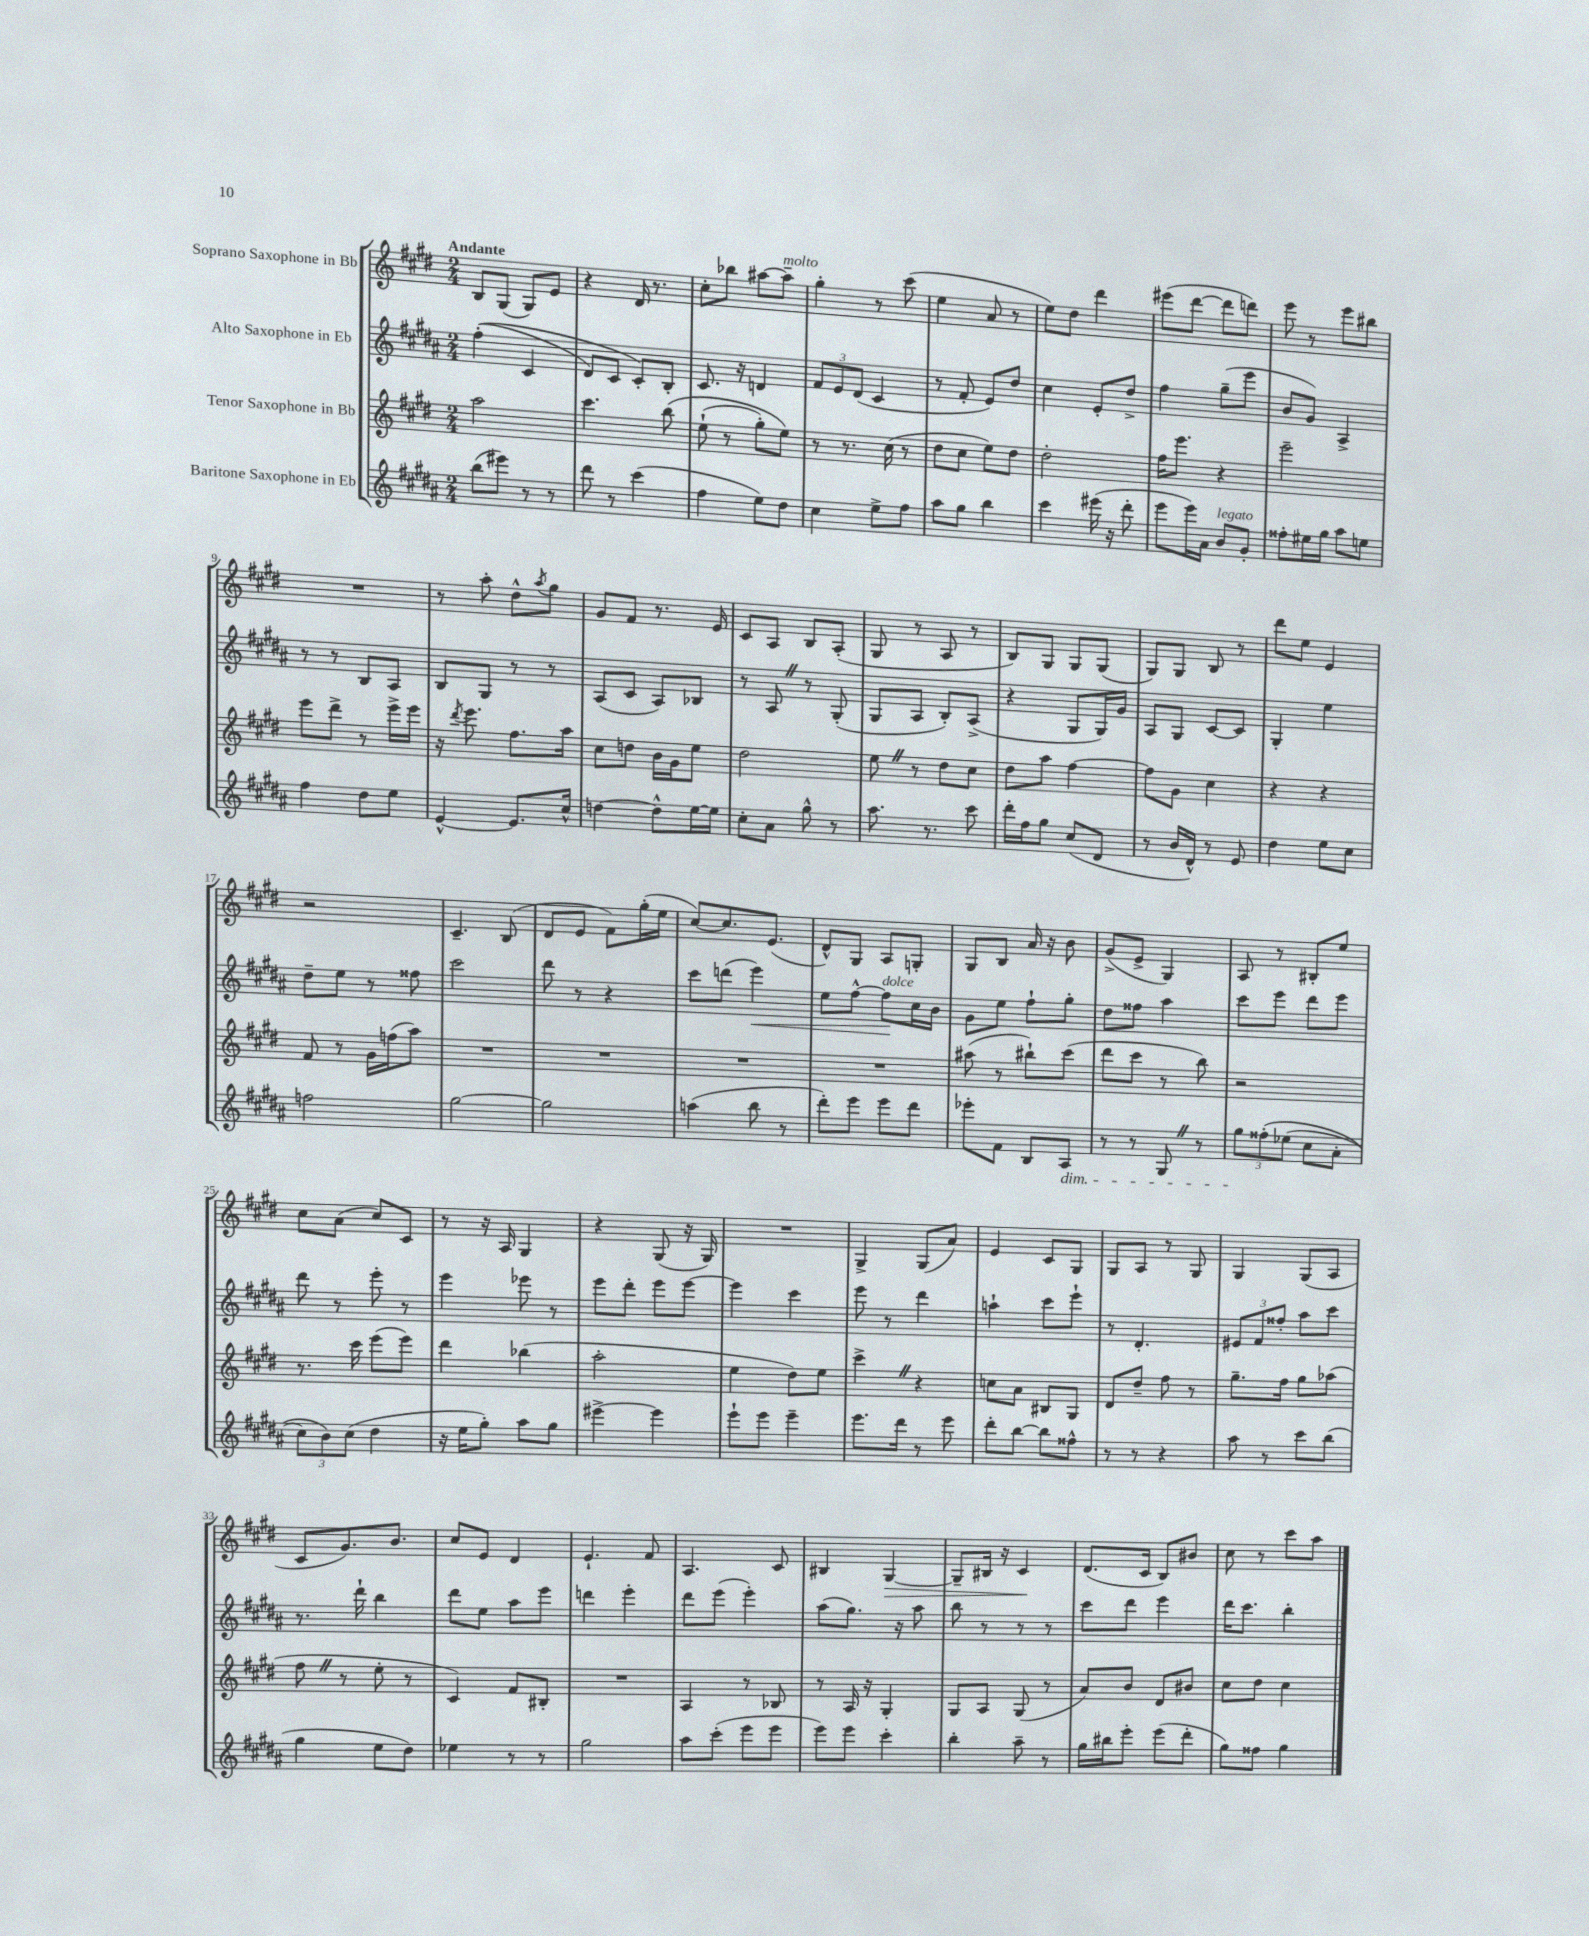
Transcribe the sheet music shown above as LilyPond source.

<<
\new StaffGroup <<
\new Staff = "s0" \with { instrumentName = "Soprano Saxophone in Bb" } {
    \clef treble \key e \major \numericTimeSignature \time 2/4 \tempo "Andante"
    b8 gis8( gis8) e'8 |
    r4 dis'16 r8. |
    cis''8-. bes''8 ais''8~ ais''8--^\markup { \italic "molto" } |
    gis''4-. r8 cis'''8( |
    e''4 a'8 r8 |
    e''8) dis''8 dis'''4 |
    eis'''8( dis'''8~ dis'''8 d'''8) |
    e'''8 r8 e'''8 bis''8 |
    R2 |
    r8 a''8-. dis''8-^ \acciaccatura { a''8 } gis''8 |
    gis'8 fis'8 r8. e'16 |
    cis'8 a8 b8 a8-.( |
    gis8 r8 a8 r8 |
    b8) gis8 gis8 gis8( |
    gis8) gis8 b8 r8 |
    dis'''8 e''8 e'4 |
    r2 |
    cis'4.-- b8( |
    dis'8 e'8 fis'8) gis''16-.( e''16 |
    cis''8~) cis''8. e'8.( |
    dis'8-^) gis8 a8 g8-. |
    gis8 b8 a'16 r16 b'8 |
    gis'8->( e'8-> gis4) |
    a8 r8 bis8-. e''8 |
    cis''8 a'8( cis''8) cis'8 |
    r8 r16 a16 gis4 |
    r4 gis8( r16 gis16) |
    R2 |
    gis4-> gis8( a'8) |
    e'4 cis'8 gis8 |
    gis8 a8 r8 gis8 |
    gis4 gis8( a8 |
    cis'8 gis'8.) b'8. |
    cis''8 e'8 dis'4 |
    e'4.-! fis'8 |
    a4. cis'8 |
    bis4 gis4~\> |
    gis8-- bis16 r16 cis'4\! |
    dis'8.( cis'16 b8) bis'8 |
    cis''8 r8 cis'''8 a''8 \bar "|." |
}
\new Staff = "s1" \with { instrumentName = "Alto Saxophone in Eb" } {
    \clef treble \key b \major \numericTimeSignature \time 2/4
    fis''4-.(\( cis'4 |
    dis'8) cis'8 cis'8-.\) b8-. |
    cis'8. r16 d'4 |
    \tuplet 3/2 { fis'8 e'8 dis'8( } cis'4 |
    r8 fis'8-. e'8) dis''8 |
    cis''4 e'8-. dis''8-> |
    fis''4 gis''8--( e'''8 |
    b'8 gis'8) ais4-> |
    r8 r8 b8 ais8 |
    b8 gis8 r8 r8 |
    ais8( cis'8 ais8) bes8 |
    r8 ais8 \once \override BreathingSign.text = \markup { \musicglyph "scripts.caesura.straight" } \breathe r8 gis8-.( |
    gis8 ais8 b8-.) ais8->( |
    r4 gis8 gis16) gis'16 |
    ais8 gis8 cis'8~ cis'8 |
    gis4-. e''4 |
    dis''8-- e''8 r8 fisis''8 |
    cis'''2 |
    dis'''8 r8 r4 |
    cis'''8 d'''8( e'''4\<) |
    e''8 fis''8~-^ fis''8\!^\markup { \italic "dolce" } cis''16 b'16 |
    gis'8 e''8 fis''8-! gis''8-. |
    dis''8 fisis''8 ais''4 |
    cis'''8 e'''8 dis'''8 e'''8 |
    dis'''8 r8 e'''8-. r8 |
    e'''4 ees'''8 r8 |
    e'''8 dis'''8-. e'''8 e'''8~ |
    e'''4 cis'''4 |
    e'''8 r8 dis'''4 |
    a''4-! cis'''8 e'''8-! |
    r8 dis'4.-. |
    \tuplet 3/2 { eis'8 fis'8 fisis''8-. } ais''8 cis'''8 |
    r8. dis'''16-! b''4 |
    dis'''8 e''8 ais''8 e'''8 |
    d'''4 e'''4-. |
    dis'''8 e'''8( e'''4-.) |
    ais''8( gis''8.) r16 ais''8 |
    b''8 r8 r8 r8 |
    cis'''8 dis'''8 e'''4 |
    dis'''16 cis'''8. b''4-. \bar "|." |
}
\new Staff = "s2" \with { instrumentName = "Tenor Saxophone in Bb" } {
    \clef treble \key e \major \numericTimeSignature \time 2/4
    a''2 |
    cis'''4. b''8\( |
    e''8-!( r8 gis''8-.) e''8\) |
    r8 r8. cis''16( r8 |
    dis''8 cis''8 e''8) dis''8 |
    dis''2-. |
    fis''16 e'''8. r4 |
    e'''2-- |
    e'''8 dis'''8-> r8 e'''16-> e'''16 |
    r16 \acciaccatura { dis'''8 } e'''8. fis''8. a''16 |
    cis''8 d''8 b'16 gis'16 e''8 |
    dis''2 |
    e''8 \once \override BreathingSign.text = \markup { \musicglyph "scripts.caesura.straight" } \breathe r8 dis''8 cis''8 |
    dis''8 a''8 fis''4~ |
    fis''8 gis'8 cis''4 |
    r4 r4 |
    fis'8 r8 gis'16 f''16( a''8) |
    R2 |
    R2 |
    R2 |
    R2 |
    ais''8( r8 bis''8-!) cis'''8( |
    dis'''8 cis'''8 r8 b''8) |
    r2 |
    r8. cis'''16 e'''8( e'''8) |
    dis'''4 bes''4( |
    a''2-. |
    e''4 dis''8) e''8 |
    cis'''4-> \once \override BreathingSign.text = \markup { \musicglyph "scripts.caesura.straight" } \breathe r4 |
    c''8 a'8 bis8 gis8 |
    dis'8 dis''8-- fis''8 r8 |
    gis''8.-- fis''16 gis''8 aes''8( |
    fis''8 \once \override BreathingSign.text = \markup { \musicglyph "scripts.caesura.straight" } \breathe r8 e''8-. r8 |
    cis'4) fis'8 bis8-. |
    R2 |
    a4 r8 bes8 |
    r8 a16 r16 gis4-. |
    gis8 a8 gis8( r8 |
    a'8) b'8 dis'8 bis'8 |
    cis''8 dis''8 cis''4 \bar "|." |
}
\new Staff = "s3" \with { instrumentName = "Baritone Saxophone in Eb" } {
    \clef treble \key b \major \numericTimeSignature \time 2/4
    b''8( eis'''8) r8 r8 |
    dis'''8 r8 cis'''4( |
    fis''4 e''8) dis''8 |
    cis''4 e''8-> fis''8 |
    ais''8 gis''8 b''4 |
    cis'''4 eis'''16( r16 dis'''8-. |
    e'''8 e'''16) ais'16 b'8^\markup { \italic "legato" } gis'8-. |
    fisis''8-. eis''16 gis''16 ais''8 e''8 |
    fis''4 dis''8 e''8 |
    e'4~-^ e'8. cis''16-^ |
    d''4~ d''8-^ e''16~ e''16 |
    cis''8-. ais'8 gis''8-^ r8 |
    ais''8. r8. cis'''8 |
    dis'''16-. fis''16 gis''8 cis''8( dis'8 |
    r8 b'16 dis'16-^) r8 e'8 |
    dis''4 e''8 cis''8 |
    f''2 |
    gis''2~ |
    gis''2 |
    a''4( b''8 r8 |
    dis'''8-.) e'''8 e'''8 dis'''8 |
    ees'''8-. fis'8 b8 ais8\dim |
    r8 r8 gis8 \once \override BreathingSign.text = \markup { \musicglyph "scripts.caesura.straight" } \breathe r8 |
    \tuplet 3/2 { gis''8\! fisis''8-.\( ees''8( } cis''8 ais'8-. |
    \tuplet 3/2 { cis''8) b'8\) cis''8( } dis''4 |
    r16 e''16 gis''8-.) ais''8 gis''8 |
    eis'''4~-> eis'''4 |
    e'''8-! e'''8 e'''4-- |
    e'''8. dis'''16 r8 e'''8 |
    dis'''8-. b''8~ b''8 fisis''8-^ |
    r8 r8 r4 |
    ais''8 r8 cis'''8 b''8( |
    gis''4 e''8 dis''8) |
    ees''4 r8 r8 |
    gis''2 |
    ais''8 cis'''8-.( e'''8 e'''8 |
    e'''8) e'''8 cis'''4-. |
    b''4-. ais''8-- r8 |
    gis''16 bis''16 e'''8-. e'''8( dis'''8-. |
    gis''8) fisis''8 gis''4 \bar "|." |
}
>>
>>
